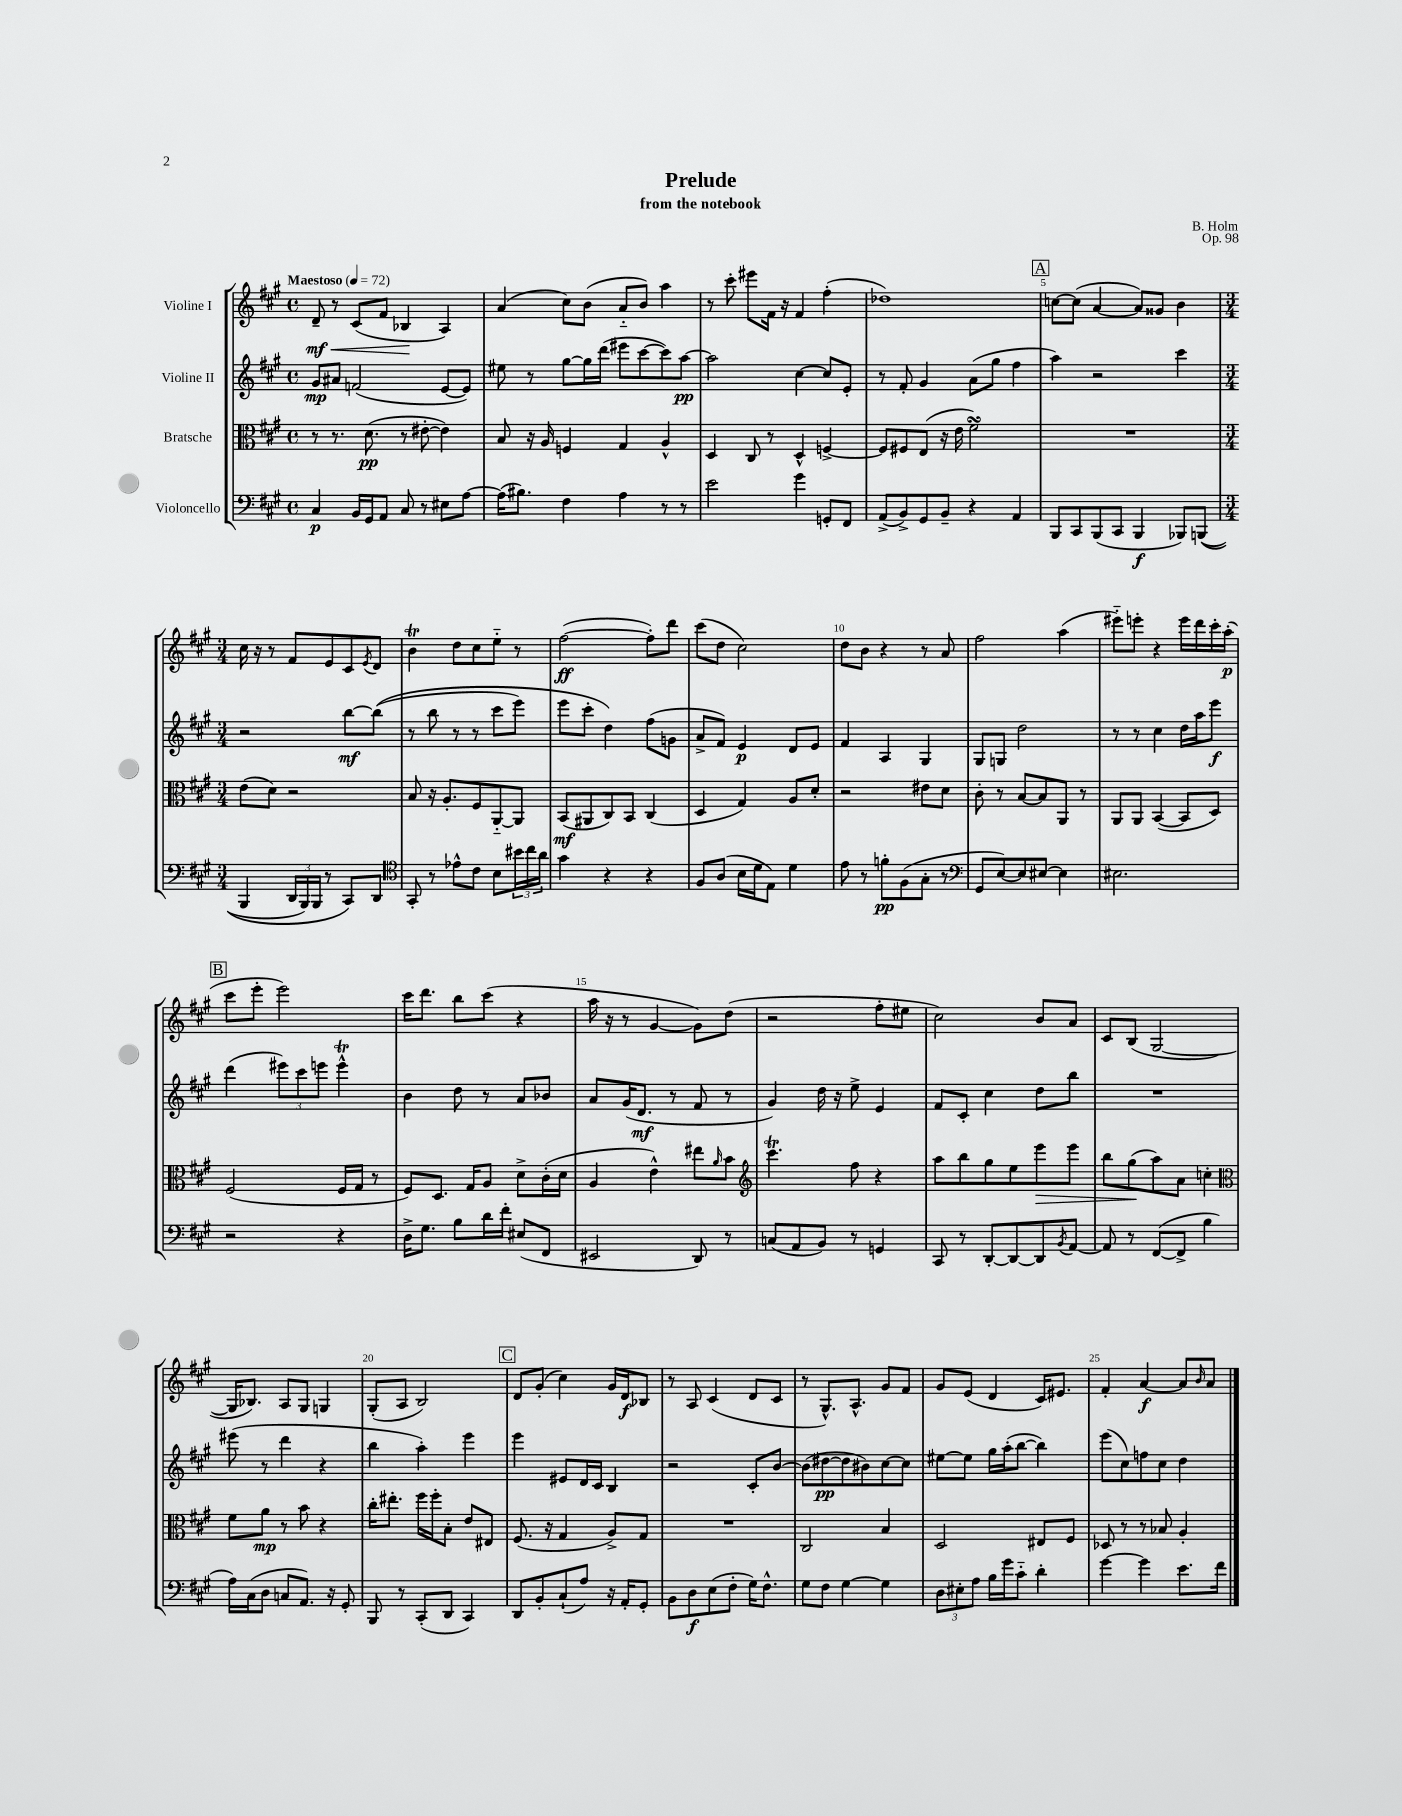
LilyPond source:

\header { title = "Prelude" composer = "B. Holm" subtitle = "from the notebook" opus = "Op. 98" }
<<
\new StaffGroup <<
\new Staff = "s0" \with { instrumentName = "Violine I" } {
    \clef treble \key a \major \defaultTimeSignature \time 4/4 \tempo "Maestoso" 4 = 72
    d'8--\mf\< r8 cis'8( fis'8 bes4\! a4) |
    a'4( cis''8) b'8( a'8-_ b'8) a''4 |
    r8 cis'''8-. eis'''8 fis'16 r16 fis'4 fis''4-.( |
    des''1) |
    \mark \markup { \box "A" } c''8~ c''8( a'4~ a'8) gisis'8 b'4 |
    \numericTimeSignature \time 3/4 cis''16 r16 r8 fis'8 e'8 cis'8 \acciaccatura { e'8 } d'8 |
    b'4\trill d''8 cis''8 e''8-_ r8 |
    fis''2~\ff( fis''8-.) d'''8 |
    cis'''8( d''8 cis''2) |
    d''8 b'8 r4 r8 a'8 |
    fis''2 a''4( |
    eis'''8-_) e'''8-. r4 e'''16 d'''16 cis'''16-. a''16-.\p( |
    \mark \markup { \box "B" } cis'''8 e'''8-. e'''2) |
    cis'''16 d'''8. b''8 cis'''8( r4 |
    a''16 r16 r8 gis'4~ gis'8) d''8( |
    r2 fis''8-. eis''8 |
    cis''2) b'8 a'8 |
    cis'8 b8( gis2~ |
    gis16 bes8.) a8 gis8 g4 |
    gis8-.( a8 b2) |
    \mark \markup { \box "C" } d'8 gis'8-.( cis''4) gis'16 d'16\f bes8 |
    r8 a8 cis'4( d'8 cis'8 |
    r8 gis8.-^) a8.-^ gis'8 fis'8 |
    gis'8 e'8( d'4 cis'16) eis'8. |
    fis'4-. a'4~\f a'8 \grace { b'16 } a'8 \bar "|." |
}
\new Staff = "s1" \with { instrumentName = "Violine II" } {
    \clef treble \key a \major \defaultTimeSignature \time 4/4
    gis'8\mp ais'8 f'2( e'8~ e'8) |
    eis''8 r8 gis''8~ gis''16 d'''16( eis'''8 cis'''8~ cis'''8) a''8~\pp |
    a''2 cis''4~ cis''8 e'8-. |
    r8 fis'8-. gis'4 a'8( gis''8 fis''4 |
    \mark \markup { \box "A" } a''4) r2 cis'''4 |
    \numericTimeSignature \time 3/4 r2 b''8~\mf b''8(\( |
    r8 b''8 r8 r8 cis'''8 e'''8) |
    e'''8 cis'''8-. d''4\) fis''8( g'8 |
    a'8-> fis'8) e'4\p d'8 e'8 |
    fis'4 a4 gis4 |
    gis8 g8 d''2 |
    r8 r8 cis''4 d''16 a''16 e'''8\f |
    \mark \markup { \box "B" } d'''4( \tuplet 3/2 { eis'''8) cis'''8 e'''8 } e'''4-^\trill |
    b'4 d''8 r8 a'8 bes'8 |
    a'8 gis'16( d'8.\mf r8 fis'8 r8 |
    gis'4) d''16 r16 e''8-> e'4 |
    fis'8 cis'8-. cis''4 d''8 b''8 |
    R2. |
    eis'''8( r8 d'''4 r4 |
    b''4 a''4-.) e'''4 |
    \mark \markup { \box "C" } e'''4 eis'8 d'16 cis'16 b4 |
    r2 cis'8-. b'8~ |
    b'8( dis''8~\pp dis''8 bis'8) cis''8~ cis''8 |
    eis''8~ eis''8 gis''16 a''16-.( b''8~ b''4) |
    e'''8( cis''8) f''8 cis''8 d''4 \bar "|." |
}
\new Staff = "s2" \with { instrumentName = "Bratsche" } {
    \clef alto \key a \major \defaultTimeSignature \time 4/4
    r8 r8. d'8.\pp( r8 eis'8~-. eis'4) |
    b8 r16 a16 f4 gis4 a4-^ |
    d4 cis8 r8 d4-^ f4~-> |
    f8 fis8 e8( r16 e'16 fis'2\turn) |
    \mark \markup { \box "A" } R1 |
    \numericTimeSignature \time 3/4 e'8( d'8) r2 |
    b8 r16 a8.-. fis8 a,8~-_ a,8 |
    b,8\mf( ais,8 cis8) b,8 cis4( |
    d4 gis4) a8 d'8-. |
    r2 eis'8 d'8 |
    cis'8-. r8 b8~ b8 a,8 r8 |
    a,8 a,8 b,4~( b,8 d8) |
    \mark \markup { \box "B" } fis2( fis16 gis16 r8 |
    fis8) d8. gis16 a8 d'8-> cis'16-.( d'16 |
    a4 e'4-^) eis''8 \grace { a'16 } b'8 |
    \clef treble cis'''4.\trill fis''8 r4 |
    a''8 b''8 gis''8 e''8 e'''8\> e'''8 |
    b''8 gis''8\!( a''8) a'8 c''4-. |
    \clef alto fis'8 a'8\mp r8 b'8 r4 |
    cis''16-. eis''8.-. fis''16 fis''16-. b8-. e'8 eis8 |
    \mark \markup { \box "C" } fis8.( r16 gis4 a8->) gis8 |
    R2. |
    cis2 b4 |
    d2 eis8 fis8 |
    des8 r8 r8 bes8 a4-. \bar "|." |
}
\new Staff = "s3" \with { instrumentName = "Violoncello" } {
    \clef bass \key a \major \defaultTimeSignature \time 4/4
    cis4\p b,16 gis,16 a,8 cis8 r8 eis8 a8~ |
    a16( bis8.) fis4 a4 r8 r8 |
    e'2 gis'4 g,8-. fis,8 |
    a,8->( b,8->) gis,8 b,8-- r4 a,4 |
    \mark \markup { \box "A" } b,,8 cis,8 b,,8( cis,8 b,,4\f bes,,8) b,,8(\( |
    \numericTimeSignature \time 3/4 b,,4 \tuplet 3/2 { d,16 b,,16) b,,16 } r8 cis,8\) d,8 |
    \clef tenor gis,8-. r8 ees'8-^ cis'8 b8 \tuplet 3/2 { bis'16 cis''16 a'16 } |
    gis'4 r4 r4 |
    fis8 a8( b16 d'16 e8) d'4 |
    e'8 r8 f'8-.\pp fis8( gis8-. r8 |
    \clef bass gis,8 e8~) e8 eis8~ eis4 |
    eis2. |
    \mark \markup { \box "B" } r2 r4 |
    d16-> gis8. b8 d'16 fis'16-. eis8( fis,8 |
    eis,2 d,8) r8 |
    c8( a,8 b,8) r8 g,4 |
    cis,8 r8 d,8~-. d,8~ d,8 \acciaccatura { b,8 } a,8~ |
    a,8 r8 fis,8~( fis,8-> b4 |
    a16) cis16( d8 c8 a,8.) r16 gis,8-. |
    b,,8 r8 cis,8-.( d,8 cis,4) |
    \mark \markup { \box "C" } d,8 b,8-. cis8-!( a8) r16 a,16-. gis,8-. |
    b,8 d8\f e8( fis8-. gis16) fis8.-^ |
    gis8 fis8 gis4~ gis4 |
    \tuplet 3/2 { d8 eis8-. a8 } b16 gis'16 cis'8-_ d'4-. |
    gis'4~ gis'4 e'8. fis'16 \bar "|." |
}
>>
>>
\layout { \context { \Score \override BarNumber.break-visibility = ##(#f #t #t) barNumberVisibility = #(every-nth-bar-number-visible 5) } }
